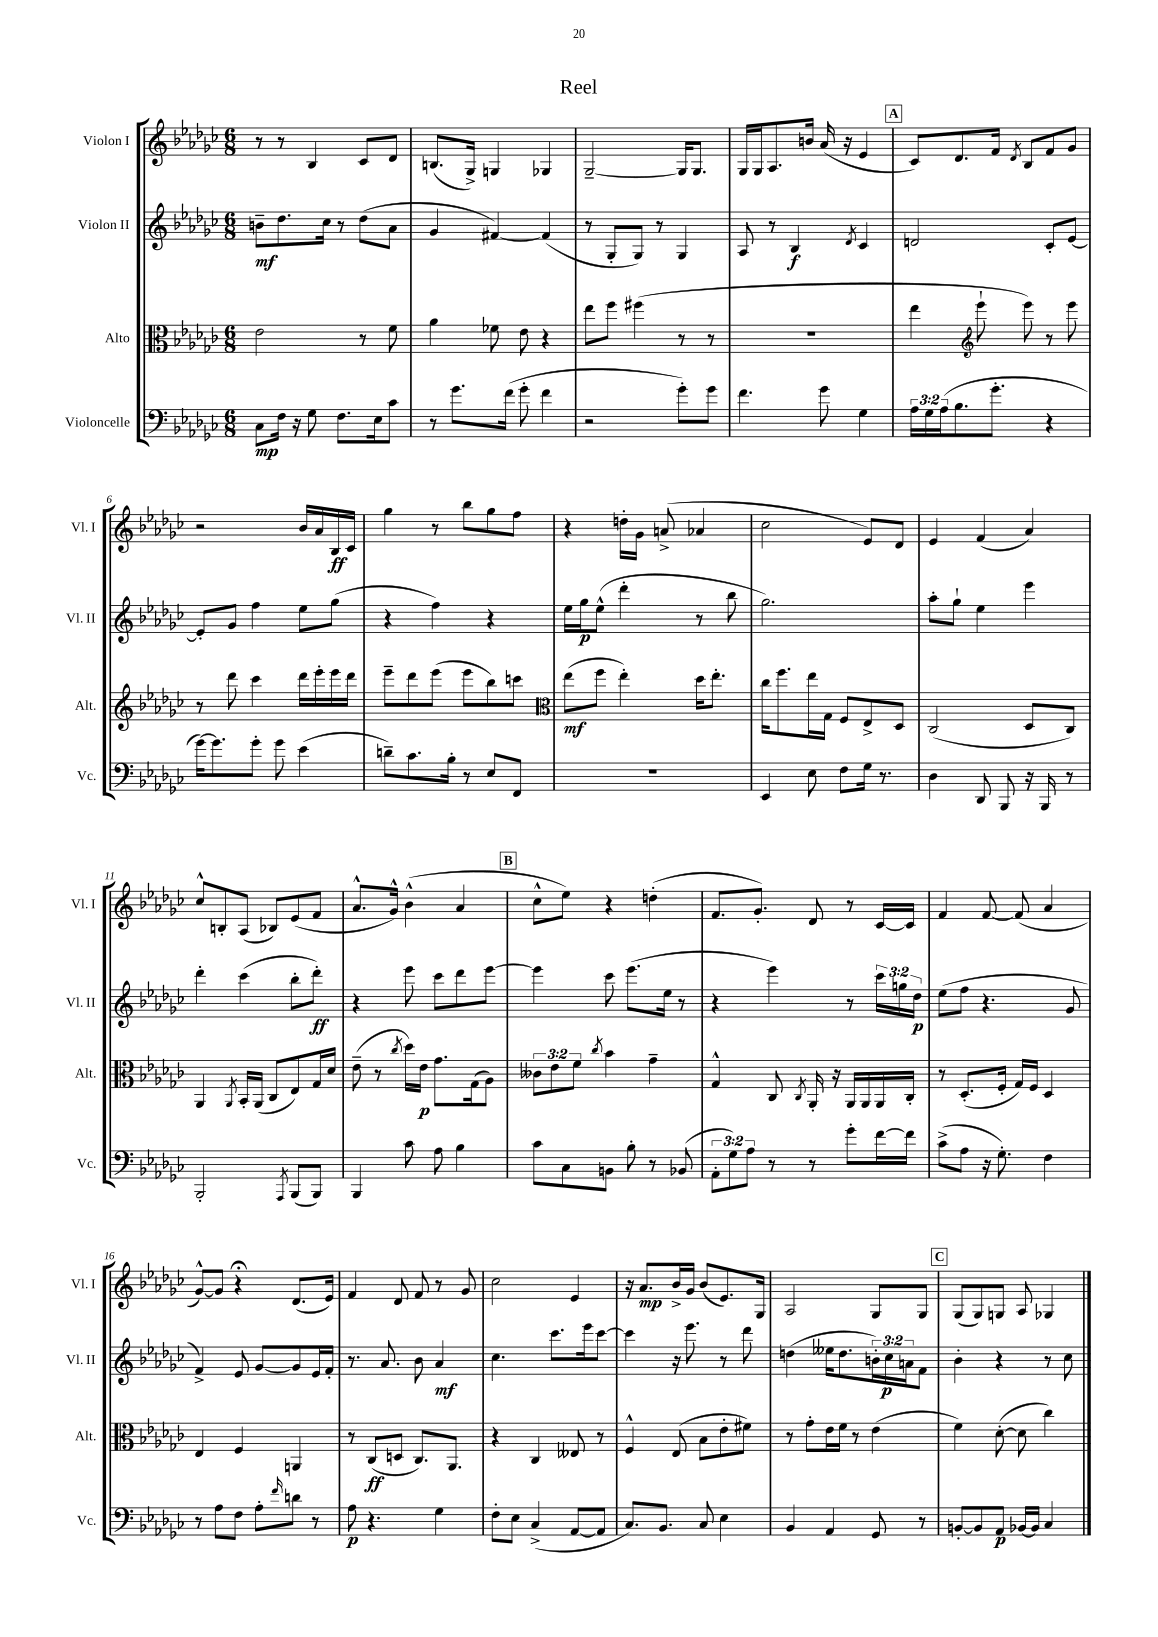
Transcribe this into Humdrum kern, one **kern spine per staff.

**kern	**kern	**kern	**kern
*staff4	*staff3	*staff2	*staff1
*clefF4	*clefC3	*clefG2	*clefG2
*k[b-e-a-d-g-c-]	*k[b-e-a-d-g-c-]	*k[b-e-a-d-g-c-]	*k[b-e-a-d-g-c-]
*M6/8	*M6/8	*M6/8	*M6/8
8C-	2e-	8b~	8r
16F	.	8.dd-	8r
16r	.	.	.
8G-	.	.	4B-
.	.	16cc-	.
8.F	.	8r	.
.	8r	(8dd-	8c-
16E-	.	.	.
8c-	8f	8a-	8d-
=	=	=	=
8r	4a-	4g-	(8.B
8.g-	.	.	.
.	.	.	16G-^)
.	8f-	[4f#)	4G
(16f	.	.	.
8g-'	8e-	.	.
4f	4r	(4f#]	4G-
=	=	=	=
2r	8ee-	8r	[2G-~
.	8ff	8G-'	.
.	(4ff#	8G-)	.
.	.	8r	.
8g-')	8r	4G-	16G-]
.	.	.	8.G-
8g-	8r	.	.
=	=	=	=
4.f	2.r	8A-	16G-
.	.	.	16G-
.	.	8r	8.A-
.	.	4B-	.
.	.	.	16b
8g-	.	.	(16a-
.	.	.	16r
.	.	8qd-	.
4G-	.	4c-	4e-
=	=	=	=
24A-	4ee-	2d	8c-)
24G-	.	.	.
(24A-	.	.	.
8.B-	.	.	8.d-
*	*clefG2	*	*
.	8eee-`	.	.
8.g-'	.	.	16f
.	.	.	8qd-
.	8eee-)	.	8B-
4r	8r	8c-'	8f
.	8eee-	[8e-	8g-
=	=	=	=
[16g-)	8r	8e-']	2r
8.g-]	.	.	.
.	8ddd-	8g-	.
8g-'	4ccc-	4ff	.
8g-	.	.	.
(4e-	16ddd-	8ee-	16b-
.	16eee-'	.	16a-
.	16eee-	(8gg-	16B-
.	16ddd-	.	16c-
=	=	=	=
8d~)	8eee-~	4r	4gg-
8.c-	8ddd-	.	.
.	(8eee-	4ff)	8r
16B-'	.	.	.
8r	8eee-	.	8bb-
8E-	8bb-)	4r	8gg-
8FF	8ccc	.	8ff
=	=	=	=
*	*clefC3	*	*
2.r	(8ee-	16ee-	4r
.	.	16gg-	.
.	8ff	(8ee-^^	.
.	4ee-')	4ddd-'	16dd'
.	.	.	16g-
.	.	.	(8a^
.	16dd-	8r	4a-
.	8.ee-'	.	.
.	.	8bb-	.
=	=	=	=
4EE-	16cc-	2.gg-)	2cc-
.	8.ff	.	.
8E-	16ee-	.	.
.	16G-	.	.
8F	8F	.	.
16G-	8E-^	.	8e-)
8.r	.	.	.
.	8D-	.	8d-
=	=	=	=
4D-	(2C-	8aa-'	4e-
.	.	8gg-`	.
8DD-	.	4ee-	(4f
8BBB-	.	.	.
16r	8D-	4eee-	4a-)
16BBB-	.	.	.
8r	8C-)	.	.
=	=	=	=
2BBB-'	4AA-	4ddd-'	8cc-^^
.	.	.	8B'
.	8qAA-	.	.
.	16BB-'	(4ccc-	(8A-
.	(16AA-	.	.
.	8C-	.	8B-)
8qAAA-	.	.	.
(8BBB-	8E-)	8bb-'	(8e-
8BBB-)	16G-	8ddd-')	8f
.	16d-	.	.
=	=	=	=
4BBB-	(8e-~	4r	8.a-^^
.	8r	.	.
.	.	.	16g-^^)
.	8qcc-	.	.
8c-	16dd-)	8eee-	(4b-^^
.	16e-	.	.
8A-	8.g-	8ccc-	.
4B-	.	8ddd-	4a-
.	(16G-	.	.
.	8A-)	[8eee-	.
=	=	=	=
8c-	12c--	4eee-]	8cc-^^
.	12e-	.	.
8C-	.	.	8ee-)
.	12f	.	.
.	8qcc-	.	.
8BB	4b-	8ccc-	4r
8B-'	.	(8.eee-	.
8r	4g-~	.	(4dd'
.	.	16ee-	.
(8BB-	.	8r	.
=	=	=	=
12AA-'	4G-^^	4r	8.f
12G-)	.	.	.
12A-	.	.	.
.	.	.	8.g-')
8r	8C-	4eee-)	.
.	8qC-	.	.
8r	16AA-'	.	8d-
.	16r	.	.
8g-'	16AA-	8r	8r
.	16AA-	.	.
[16f	16AA-	24ccc-	[16c-
.	.	24gg	.
16f]	16C-'	.	16c-]
.	.	24dd-	.
=	=	=	=
(8c-^	8r	(8ee-	4f
8A-	(8.D-'	8ff	.
16r	.	4.r	[8f
8.G-')	16F'	.	.
.	16G-)	.	(8f]
.	16F	.	.
4F	4D-	.	4a-
.	.	8g-	.
=	=	=	=
8r	4E-	4f^)	[8g-^^)
8A-	.	.	8g-]
8F	4F	8e-	4r;
8A-'	.	[8g-	.
16qqf	.	.	.
8d	4AA	8g-]	(8.d-
8r	.	16e-	.
.	.	16f'	16e-)
=	=	=	=
8A-	8r	8.r	4f
4.r	(8C-	.	.
.	.	8.a-	.
.	8D	.	8d-
.	8.C-)	8b-	8f
4G-	.	4a-	8r
.	8.AA-	.	.
.	.	.	8g-
=	=	=	=
8F'	4r	4.cc-	2cc-
8E-	.	.	.
(4C-^	4C-	.	.
.	.	8.ccc-	.
[8AA-	8E--	.	4e-
.	.	16eee-	.
8AA-]	8r	[8ccc-	.
=	=	=	=
8.C-)	4F^^	4ccc-]	16r
.	.	.	8.a-
8.BB-	.	.	.
.	(8E-	16r	16b-^
.	.	8.eee-	16g-
8C-	8B-	.	(8b-
4E-	8e-'	8r	8.e-)
.	8f#)	8ddd-	.
.	.	.	16G-
=	=	=	=
4BB-	8r	(4dd	2A-
.	8g-'	.	.
4AA-	16e-	16ee--	.
.	16f	8.dd	.
.	8r	.	.
8GG-	(4e-	24b')	8G-
.	.	24cc-	.
.	.	24a	.
8r	.	8f	8G-
=	=	=	=
[8BB'	4f)	4b-'	(8G-
8BB]	.	.	8G-)
8AA-	([8d-'	4r	8G
[16BB-	8d-]	.	8A-
16BB-]	.	.	.
4C-	4cc-)	8r	4G-
.	.	8cc-	.
==	==	==	==
*-	*-	*-	*-
